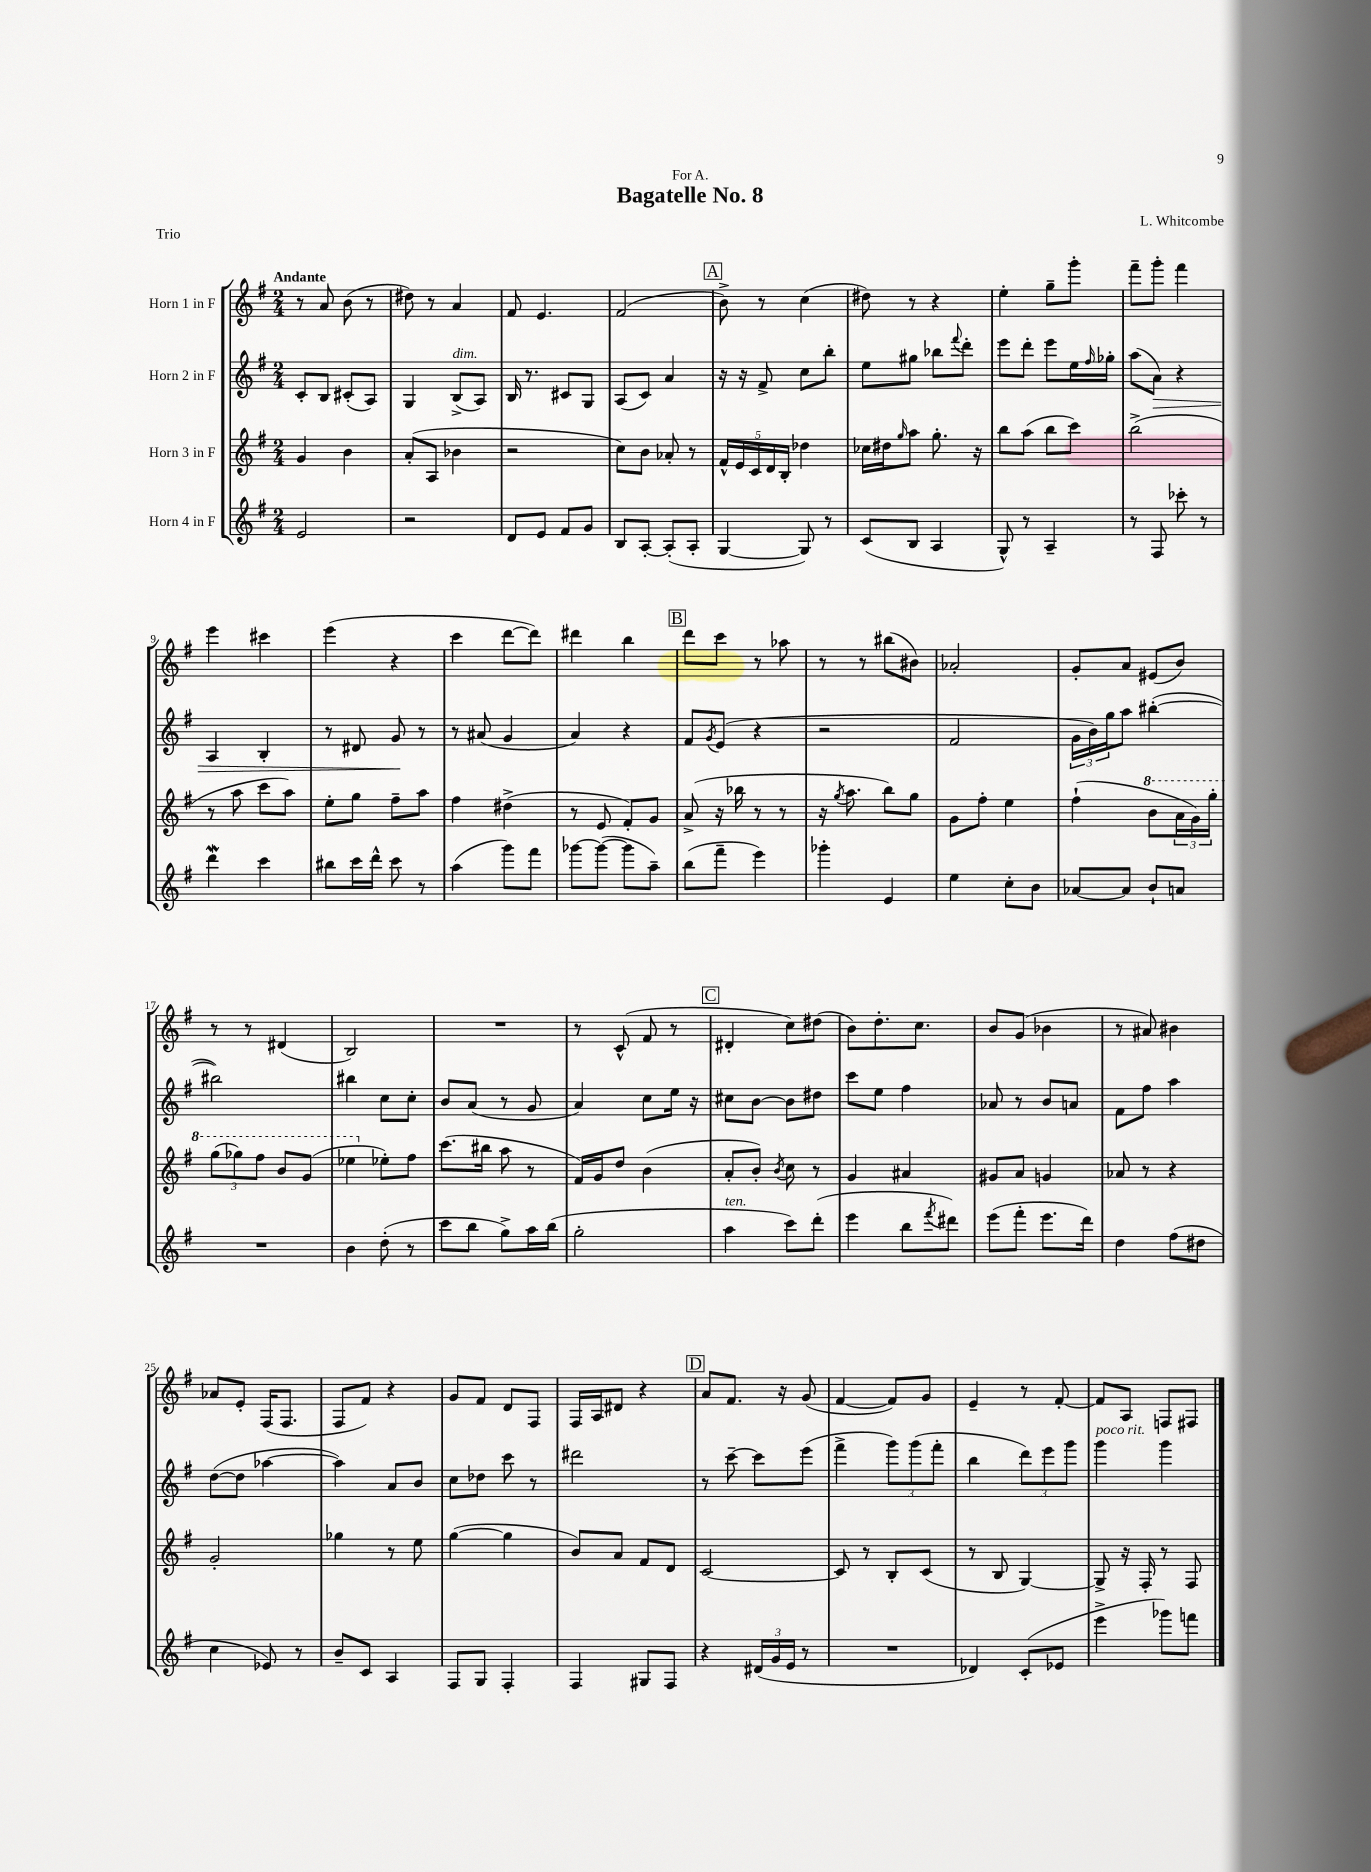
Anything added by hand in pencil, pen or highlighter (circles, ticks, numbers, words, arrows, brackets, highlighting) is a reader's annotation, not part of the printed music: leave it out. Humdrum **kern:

**kern	**kern	**kern	**dynam	**kern
*part4	*part3	*part2	*part2	*part1
*staff4	*staff3	*staff2	*staff2	*staff1
*I"Horn 4 in F	*I"Horn 3 in F	*I"Horn 2 in F	*	*I"Horn 1 in F
*clefG2	*clefG2	*clefG2	*	*clefG2
*k[f#]	*k[f#]	*k[f#]	*	*k[f#]
*M2/4	*M2/4	*M2/4	*	*M2/4
=1	=1	=1	=1	=1
!	!	!	!	!LO:TX:a:B:t=Andante
2e/	4g/	8c'/L	.	8r
.	.	8B/J	.	8a/
.	4b\	(8c#X'/L	.	(8b\
.	.	8A/J)	.	8r
=2	=2	=2	=2	=2
2r	(8a'/L	4G/	.	8dd#X\)
.	8A/J	.	.	8r
!	!	!LO:TX:a:i:t=dim.	!	!
.	4b-X\	(8B^/L	.	4a/
.	.	8A/J)	.	.
=3	=3	=3	=3	=3
8d/L	2r	16B/	.	8f#/
.	.	8.r	.	.
8e/J	.	.	.	4.e/
8f#/L	.	8c#X/L	.	.
8g/J	.	8G/J	.	.
=4	=4	=4	=4	=4
8B/L	8cc\L)	(8A/L	.	(2f#/
[8A'/J	8b\J	8c/J)	.	.
(8A'/L]	8a-X'/	4a/	.	.
8A'/J	8r	.	.	.
!!LO:REH:place=s1:t=A
=5	=5	=5	=5	=5
[4G/	20f#^^/LL	16r	.	8b^\)
.	20e/	.	.	.
.	.	16r	.	.
.	20c/	.	.	.
.	.	8f#^/	.	8r
.	20d/	.	.	.
.	20B'/JJ	.	.	.
8G/])	4dd-X\	8cc\L	.	(4cc\
8r	.	8bb'\J	.	.
=6	=6	=6	=6	=6
(8c/L	16cc-X\LL	8ee\L	.	8dd#X\)
.	16dd#X\J	.	.	.
.	16qqgg/	.	.	.
8B/J	8aa\J	8gg#X\J	.	8r
4A/	8.gg'\	8bb-X\L	.	4r
.	.	8qqfff#/	.	.
.	.	8ddd'\J	.	.
.	16r	.	.	.
=7	=7	=7	=7	=7
8G^^/)	8bb\L	8eee\L	.	4ee'\
8r	(8aa\J	8ddd'\J	.	.
4A~/	8bb\L	8eee\L	.	8gg~\L
.	8ccc\J)	16ee\L	.	8ggg'\J
.	.	16qqff#/	.	.
.	.	16gg-X'\JJ	.	.
=8	=8	=8	=8	=8
8r	(2bb^\	(8aa\L	.	8fff#~\L
!	!	!	!LO:HP:b	!
8F#/	.	8a\J)	>	8ggg'\J
8ccc-X'\	.	4r	.	4fff#\
8r	.	.	.	.
!!LO:LB:g=z
=9	=9	=9	=9	=9
4dddW\	8r	4A/	.	4eee\
.	8aa\	.	.	.
4ccc\	8ccc\L	4B'/	.	4ccc#X\
.	8aa\J)	.	.	.
=10	=10	=10	=10	=10
8bb#X\L	8ee'\L	8r	.	(4eee\
16ccc\L	8gg\J	8d#X/	.	.
16ddd^^\JJ	.	.	.	.
8ccc\	8ff#~\L	8g/	.	4r
8r	8aa\J	8r	]	.
=11	=11	=11	=11	=11
(4aa\	4ff#\	8r	.	4ccc\
.	.	(8a#X/	.	.
8ggg\L)	(4dd#X^\	4g/	.	[8ddd\L
8fff#\J	.	.	.	8ddd\J])
=12	=12	=12	=12	=12
[8ggg-X\L	8r	4a/)	.	4ddd#X\
(8ggg-\J_	8e/	.	.	.
8ggg-\L]	8f#'/L)	4r	.	4bb\
8aa~\J)	8g/J	.	.	.
!!LO:REH:place=s1:t=B
=13	=13	=13	=13	=13
(8bb\L	(8a^/	8f#/L	.	8ddd\L
.	.	8qg/	.	.
8fff#~\J	16r	(8e/J	.	8ccc\J
.	16bb-X\	.	.	.
4eee\)	8r	4r	.	8r
.	8r	.	.	8aa-X\
=14	=14	=14	=14	=14
4ggg-X'\	16r	2r	.	8r
.	8qgg/	.	.	.
.	8.aa\	.	.	.
.	.	.	.	8r
4e/	8bb\L)	.	.	(8bb#X\L
.	8gg\J	.	.	8b#X\J)
=15	=15	=15	=15	=15
4ee\	8g\L	2f#/	.	2a-X'/
.	8ff#'\J	.	.	.
8cc'\L	4ee\	.	.	.
8b\J	.	.	.	.
=16	=16	=16	=16	=16
[8a-X/L	(4ff#`\	24g\LL	.	8g'/L
.	.	24b\)	.	.
.	.	24gg\J	.	.
8a-/J]	.	8aa\J	.	8a/J
*	*8va	*	*	*
8b`/L	8bb\L	([4bb#X'\	.	(8e#X/L
8an/J	24aa\L	.	.	8b/J)
.	24gg\)	.	.	.
.	24ggg'\JJ	.	.	.
!!LO:LB:g=z
=17	=17	=17	=17	=17
2r	(12ggg\L	2bb#X\])	.	8r
.	12ggg-X\)	.	.	.
.	.	.	.	8r
.	12fff#\J	.	.	.
.	8bb/L	.	.	(4d#X/
.	(8gg/J	.	.	.
=18	=18	=18	=18	=18
4b\	4eee-X\	4bb#X\	.	2B/)
*	*X8va	*	*	*
(8dd'\	8ee-X'\L)	8cc\L	.	.
8r	8ff#\J	8cc'\J	.	.
=19	=19	=19	=19	=19
8ccc\L	(8.ccc\L	8b/L	.	2r
8bb\J	.	(8a/J	.	.
.	16bb#X\Jk	.	.	.
8gg^\L)	8aa\	8r	.	.
16aa\L	8r	8g/	.	.
(16bb\JJ	.	.	.	.
=20	=20	=20	=20	=20
2gg'\	16f#/LL)	4a/)	.	8r
.	16g/J	.	.	.
.	8dd/J	.	.	(8c^^/
.	(4b\	8cc\L	.	8f#/
.	.	16ee\Jk	.	8r
.	.	16r	.	.
!!LO:REH:place=s1:t=C
=21	=21	=21	=21	=21
!LO:TX:a:i:t=ten.	!	!	!	!
4aa\	8a'/L	8cc#X\L	.	4d#X'/
.	8b'/J)	[8b\J	.	.
.	8qb/	.	.	.
8ccc\L)	8cc\	8b\L]	.	8cc\L)
(8ddd'\J	8r	8dd#X\J	.	(8dd#X\J
=22	=22	=22	=22	=22
4eee\	4g/	8ccc\L	.	8b\L)
.	.	8ee\J	.	8.dd'\
8bb\L	4a#X/	4ff#\	.	.
.	.	.	.	8.cc\J
8qfff#/	.	.	.	.
8ddd#X\J)	.	.	.	.
=23	=23	=23	=23	=23
(8eee\L	8g#X/L	8a-X/	.	8b/L
8fff#'\J	8a/J	8r	.	(8g/J
8.eee\L	4gn/	8b/L	.	4b-X\
.	.	8an/J	.	.
16ddd\Jk)	.	.	.	.
=24	=24	=24	=24	=24
4dd\	8a-X/	8f#\L	.	8r
.	8r	8ff#\J	.	8a#X/)
(8ff#\L	4r	4aa\	.	4b#X\
8dd#X\J	.	.	.	.
!!LO:LB:g=z
=25	=25	=25	=25	=25
4cc\	2g'/	([8dd\L	.	8a-X/L
.	.	8dd\J]	.	8e'/J
8e-X/)	.	[4aa-X\	.	(16F#/KL
.	.	.	.	8.F#/J
8r	.	.	.	.
=26	=26	=26	=26	=26
8b~/L	4gg-X\	4aa-\])	.	8F#/L
8c/J	.	.	.	8f#/J)
4A/	8r	8a/L	.	4r
.	8ee\	8b/J	.	.
=27	=27	=27	=27	=27
8F#/L	([4gg\	8cc\L	.	8g/L
8G/J	.	8dd-X\J	.	8f#/J
4F#'/	4gg\]	8ccc\	.	8d/L
.	.	8r	.	8F#/J
=28	=28	=28	=28	=28
4F#/	8b/L)	2ddd#X\	.	16F#/LL
.	.	.	.	16A/J
.	8a/J	.	.	8d#X/J
8G#X/L	8f#/L	.	.	4r
8F#/J	8d/J	.	.	.
!!LO:REH:place=s1:t=D
=29	=29	=29	=29	=29
4r	[2c/	8r	.	8a/L
.	.	[8ccc~\	.	8.f#/J
(24d#X/LL	.	8ccc\L]	.	.
24g/	.	.	.	.
.	.	.	.	16r
24e/JJ	.	.	.	.
8r	.	(8eee\J	.	(8g/
=30	=30	=30	=30	=30
2r	8c/]	4fff#^\	.	[4f#/
.	8r	.	.	.
.	8B'/L	12ggg\L)	.	8f#/L])
.	.	(12ggg\	.	.
.	(8c/J	.	.	8g/J
.	.	12fff#'\J	.	.
=31	=31	=31	=31	=31
4d-X/)	8r	4bb\	.	4e~/
.	8B/	.	.	.
(8c'/L	[4G/)	12ddd\L)	.	8r
.	.	12eee\	.	.
8e-X/J	.	.	.	[8f#'/
.	.	12ggg\J	.	.
=32	=32	=32	=32	=32
!	!	!LO:TX:a:i:t=poco rit.	!	!
4eee^\	8G^/]	4ggg\	.	8f#/L]
.	16r	.	.	8A/J
.	16F#'/	.	.	.
8ggg-X\L)	8r	4ggg\	.	8Fn/L
8fffn\J	8F#/	.	.	8F#X/J
==	==	==	==	==
*-	*-	*-	*-	*-
